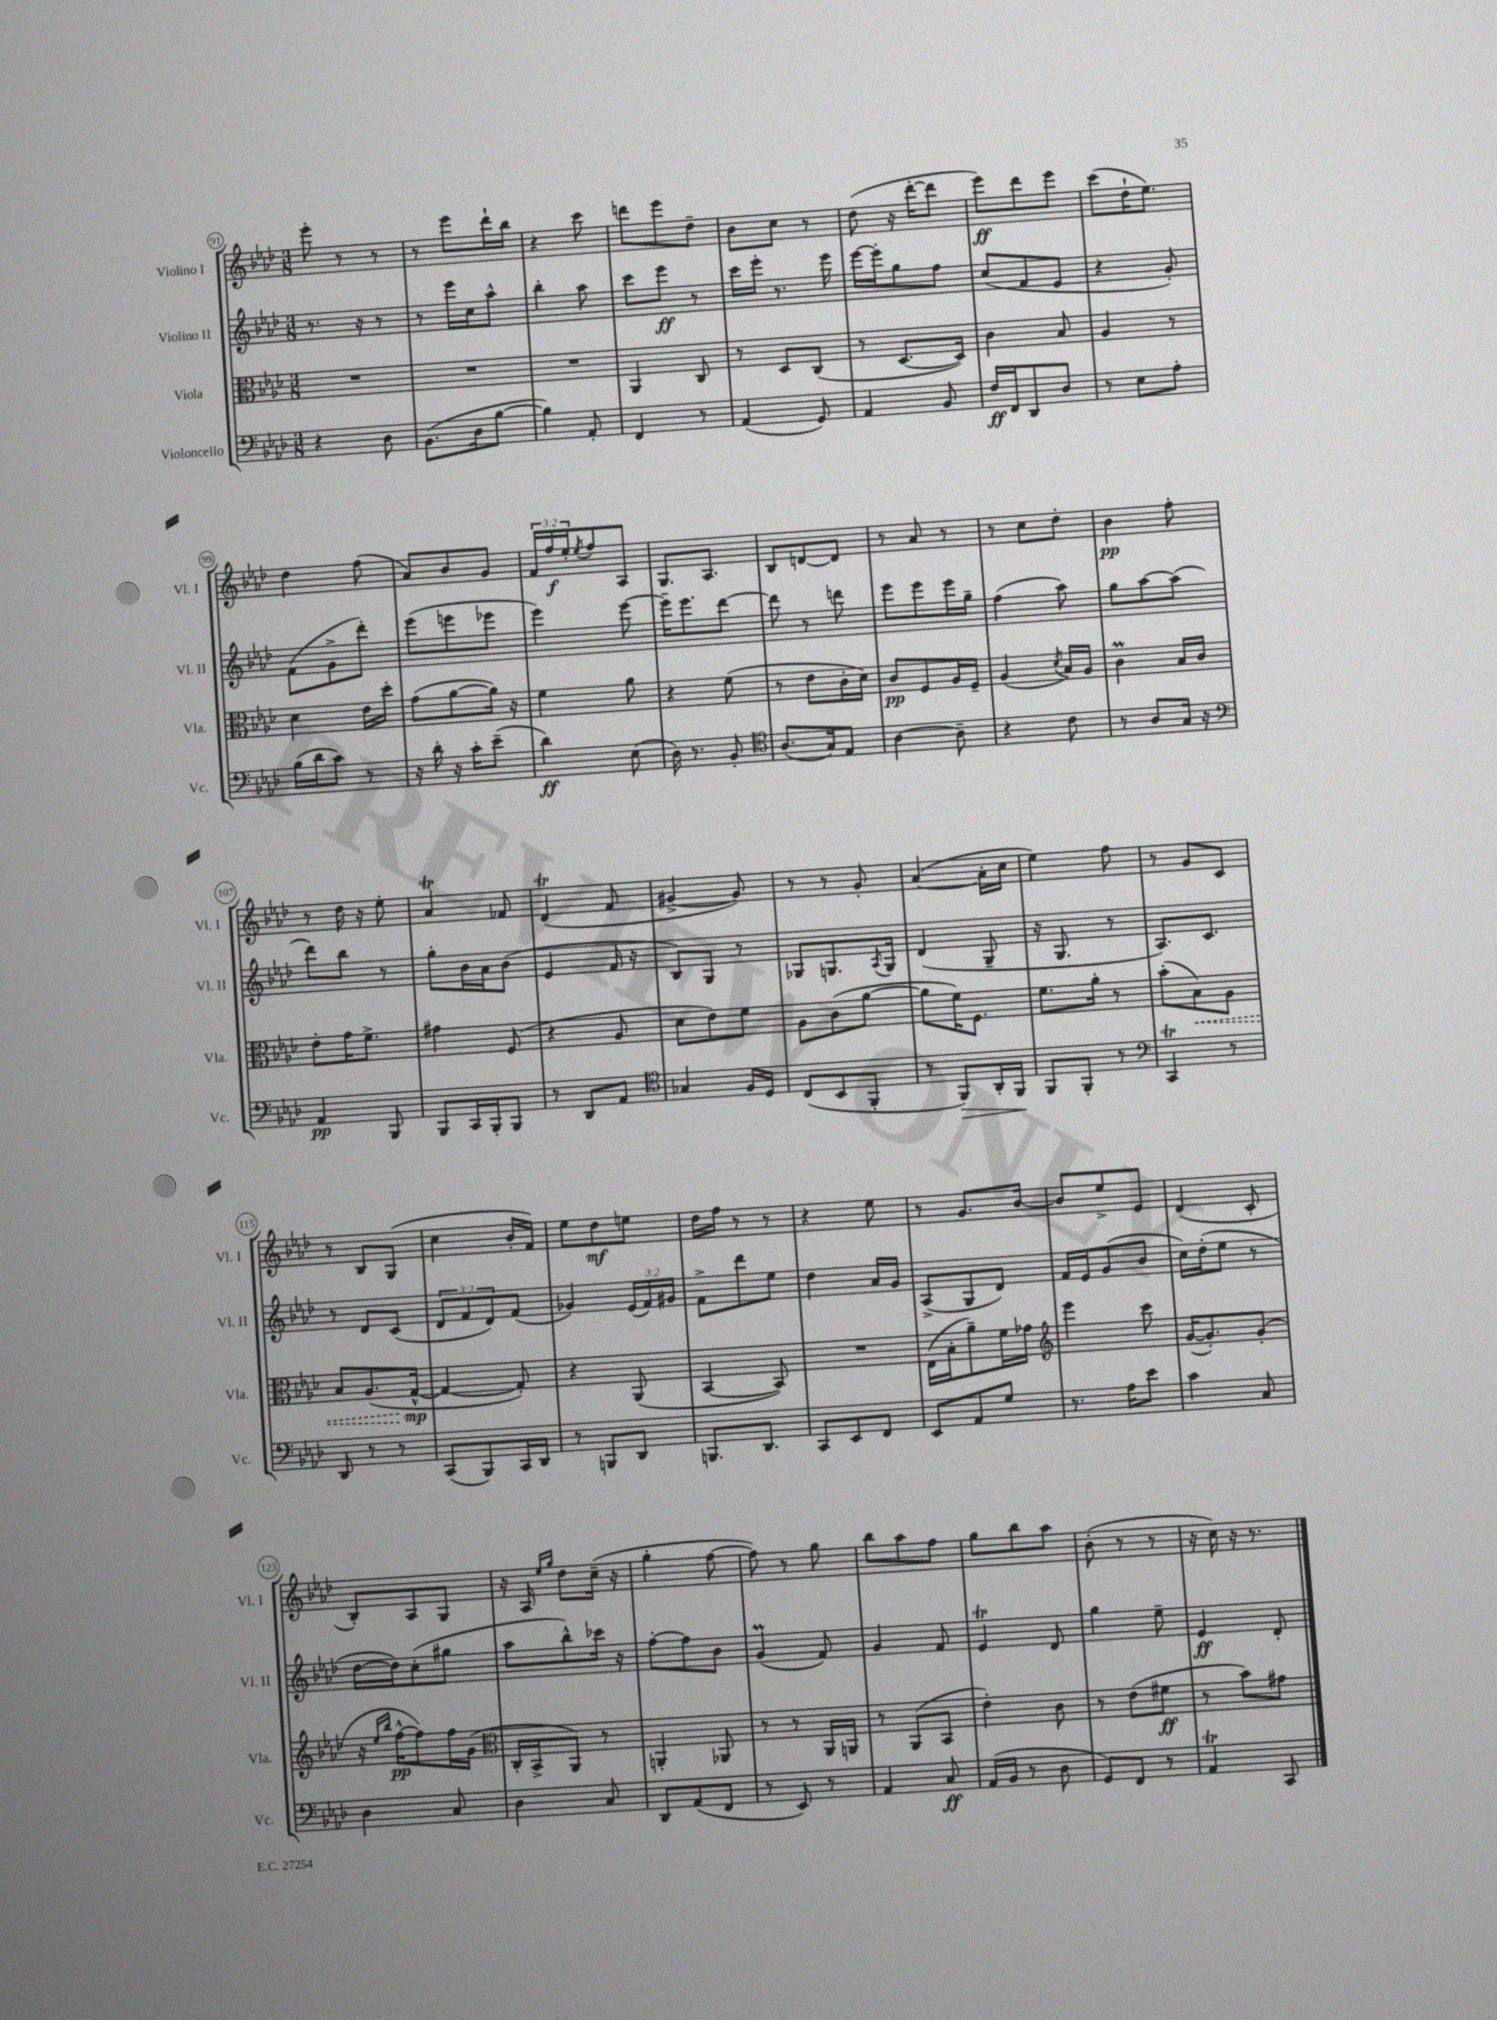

**kern	**kern	**kern	**kern
*staff4	*staff3	*staff2	*staff1
*clefF4	*clefC3	*clefG2	*clefG2
*k[b-e-a-d-]	*k[b-e-a-d-]	*k[b-e-a-d-]	*k[b-e-a-d-]
*M3/8	*M3/8	*M3/8	*M3/8
4r	4.r	8.r	8eee-'\
.	.	.	8r
.	.	16r	.
8D-\	.	8r	8r
=	=	=	=
(8.BB-\L	4.r	8r	8r
.	.	16eee-\LL	8eee-\L
16D-\k	.	16cc\J	.
[8B-\J	.	8aa-^^\J	16ddd-`\L
.	.	.	16bb-\JJ
=	=	=	=
4B-\])	4.r	4bb-'\	4r
8AA-'/	.	8aa-\	8ccc\
=	=	=	=
4FF/	4AA-/	8ccc\L	8ddd\L
.	.	8eee-\J	8eee-\
8r	8C/	8r	8dd-~\J
=	=	=	=
(4AA-/	8r	16ccc\LL	8b-\L
.	.	16eee-'\JJ	.
.	8D-/L	8.r	8cc\J
8GG/)	(8C/J	.	8r
.	.	16eee-\	.
=	=	=	=
4AA-/	8r	[16eee-\LL	(8dd-\
.	.	16eee-'\]J	.
.	[8.D-/L	8gg\	16r
.	.	.	[16ddd-'\LK
8BB-/	.	8ff\J	8ddd-\]J
.	16D-/]Jk)	.	.
=	=	=	=
16F/LL	4c\	(8cc/L	8eee-\L)
16FF/J	.	.	.
8DD-/	.	8f/	8ddd-\
8D-/J	8B-/	8e-/J	8eee-\J
=	=	=	=
8r	4A-/	4r	(8ccc\L
8E-\L	.	.	16dd-`\K
.	.	.	8.ee-\J)
8A-'\J	8r	8g'/)	.
=	=	=	=
(16B-\LL	4d-\	(8f\L	4dd-\
16d-\J	.	.	.
8c\J)	.	8g^\	.
8r	16e-\LL	8ddd-'\J)	(8ff\
.	16dd-'\JJ	.	.
=	=	=	=
16r	(8g\L	(8eee-\L	8a-/L)
16d-'\	.	.	.
16r	[8a-\	8eee\	8b-/
16c'\LK	.	.	.
(8e-~\J	16a-\]Jk)	8eee-\J	8g/J
.	16r	.	.
=	=	=	=
4d-\)	4f\	4eee-\)	24f/LL
.	.	.	24ff/
.	.	.	24ee-'/J
.	.	.	8qee-/
.	.	.	8ff/
(8E-\	8a-\	[8eee-\	8A-/J
=	=	=	=
16D-\)	4r	16eee-~\]LK	8.G/L
8.r	.	8.eee-\	.
.	.	.	8.A-/J
8BB-'/	(8f\	[8ddd-\J	.
=	=	=	=
*clefC4	*	*	*
(8.A-/L	8r	8ddd-\]	8B-/L
.	8e-\L	8r	[8d/
16G/k)	.	.	.
8E-/J	16c'\L	8ddd\	8d/]J
.	16d-\JJ)	.	.
=	=	=	=
[4A-\	8c/L	8eee-\L	8r
.	8F/	8eee-\	8a-/
8A-~\]	16A-/L	16eee-\L	8r
.	16F~/JJ	16gg~\JJ	.
=	=	=	=
4r	(4A-/	(4ff\	8r
.	.	.	8cc\L
.	8qd-/	.	.
8c\	16B-/LL)	8aa-\)	8dd-'\J
.	16A-/JJ	.	.
=	=	=	=
8r	4c\	8gg\L	4b-\
8A-/L	.	[8aa-\	.
16G/Jk	16B-/LL	(8aa-\]J	8ff'\
16r	16c/JJ	.	.
=	=	=	=
*clefF4	*	*	*
4AA-/	8e-'\L	8ddd-\L)	8r
.	16g\K	8bb-\J	16dd-\
.	8.f^\J	.	16r
8BBB-/	.	8r	8ee-'\
=	=	=	=
8BBB-/L	4g#\	8gg'\L	4a-/
16CC/L	.	16b-\L	.
16BBB-'/J	.	16a-\J	.
8BBB-/J	(8F/	(8b-\J	8f-/
=	=	=	=
8r	4r	4e-/	(4d-/
8DD-/L	.	.	.
8AA-/J	8A-/	16f/	8f/
.	.	16r	.
=	=	=	=
*clefC4	*	*	*
4G-/	8d-\L	8B-/L)	[4g#^/
.	8e-\)	8G/J	.
16F/LL	8f\J	8r	8g#/])
16D-/JJ	.	.	.
=	=	=	=
(8C/L	8A-\L	8G-/L	8r
8BB-/	(8c\	8.G/	8r
8FF'/J	[8a-\J	.	8g'/
.	.	8qA-/	.
.	.	16G/Jk	.
=	=	=	=
8r	8a-\]L	(4d-/	([4a-/
8FF/L)	16f\K)	.	.
.	8.F\J	.	.
16AA-'/L	.	8G~/	16a-'\]LL
16FF/JJ	.	.	16cc\JJ
=	=	=	=
8FF/L	8.f\L	16r	4ee-\)
.	.	8.G/	.
8FF'/J	.	.	.
.	16a-'\Jk	.	.
8r	8r	8r	8ff\
=	=	=	=
*clefF4	*	*	*
4CC/	(8b-'\L	8.A-/L)	8r
.	8B-\)	.	8g/L
.	.	8.c/J	.
8r	8A-\J	.	8c/J
=	=	=	=
8DD-/	8B-/L	8r	8r
8r	(8.A-/	8d-/L	8B-/L
8r	.	(8c/J	(8G/J
.	[16G^^/Jk	.	.
=	=	=	=
(8CC/L	4G/_	12d-/L	4cc\
.	.	12f/	.
8BBB-/)	.	.	.
.	.	12d-/)	.
16CC/L	8G'/])	(8f/J	16b-'/LL
16DD-/JJ	.	.	16f/JJ)
=	=	=	=
8r	4r	4g-/)	8ee-\L
8BBB/L	.	.	8dd-\
8DD-/J	(8AA-/	(24e-/LL	8ee\J
.	.	24f/)	.
.	.	24g#/JJ	.
=	=	=	=
8.BBB/L	[4BB-/	8f^\L	16dd-\LL
.	.	.	16ff\JJ
.	.	8ddd-\	8r
8.DD-/J	.	.	.
.	8BB-/])	8ee-\J	8r
=	=	=	=
8CC/L	4.r	4dd-\	4r
8EE-/	.	.	.
8FF/J	.	16a-/LL	8ee-\
.	.	16g/JJ	.
=	=	=	=
8EE-/L	(16E-\LL	(8A-^/L	8r
.	16B-'\J	.	.
8AA-/	8a-~\)	8G/	8.g/L
8G/J	16f\L	8d-/J)	.
.	16g-\JJ	.	[16b-/Jk
=	=	=	=
*	*clefG2	*	*
8.r	4eee-\	16f/LL	8b-/]L
.	.	16e-/J	.
.	.	(8g/	8ee-^/
16A-\LK	.	.	.
8e-\J	8ccc\	8b-/J	8e-/J
=	=	=	=
4c\	([16g/LK	16cc\LL)	(4d-/
.	8.g'/])	(16dd-'\J	.
.	.	8ee-\J	.
8C/	(8g'/J	8r	8c'/
=	=	=	=
4D-\	16r	[16dd-\LL	8B-'/L)
.	16qqee-/LL	.	.
.	16qqbb-/JJ	.	.
.	[16ff^^\LK	16dd-\]J)	.
.	8ff\])	(8cc'\	8A-/
8C/	16ff\L	8gg#\J	8G/J
.	(16g\JJ	.	.
=	=	=	=
*	*clefC3	*	*
4D-\	16C'/LL	8aa-\L	16r
.	16BB-^/J	.	16A-/
.	.	.	16qqee-/LL
.	.	.	16qqgg/JJ
.	8AA-/J)	8bb-^^\)	8dd-\L
8C/	8r	16ccc-\Jk	(16cc~\Jk
.	.	16r	16r
=	=	=	=
8DD-/L	4AA'/	[8ff'\L	4gg'\
(8AA-/	.	8ff\]	.
8FF/J	8AA-/	8b-\J	[8ff\
=	=	=	=
8r	8r	(4g/	8ff\])
8EE-/)	8r	.	8r
8r	16AA-/LL	8f/)	8gg\
.	16AA/JJ	.	.
=	=	=	=
4AA-/	8r	4g/	8bb-\L
.	(8AA-/L	.	8aa-\
8C/	8BB-/J	8f/	8ff\J
=	=	=	=
(16AA-/LL	4e-'\)	4e-/	8gg\L
16BB-/JJ	.	.	.
8r	.	.	8bb-\
8D-\	8c\	8d-/	8aa-\J
=	=	=	=
8GG/L)	8r	4gg\	(8b-'\
8FF/J	(8e-\L	.	8r
8r	8f#\J	8ee-~\	8r
=	=	=	=
4AA-/	8r	4e-/	16r
.	.	.	16cc\)
.	8b-\L)	.	16r
.	.	.	8.r
8CC/	8g#\J	8d-'/	.
==	==	==	==
*-	*-	*-	*-
